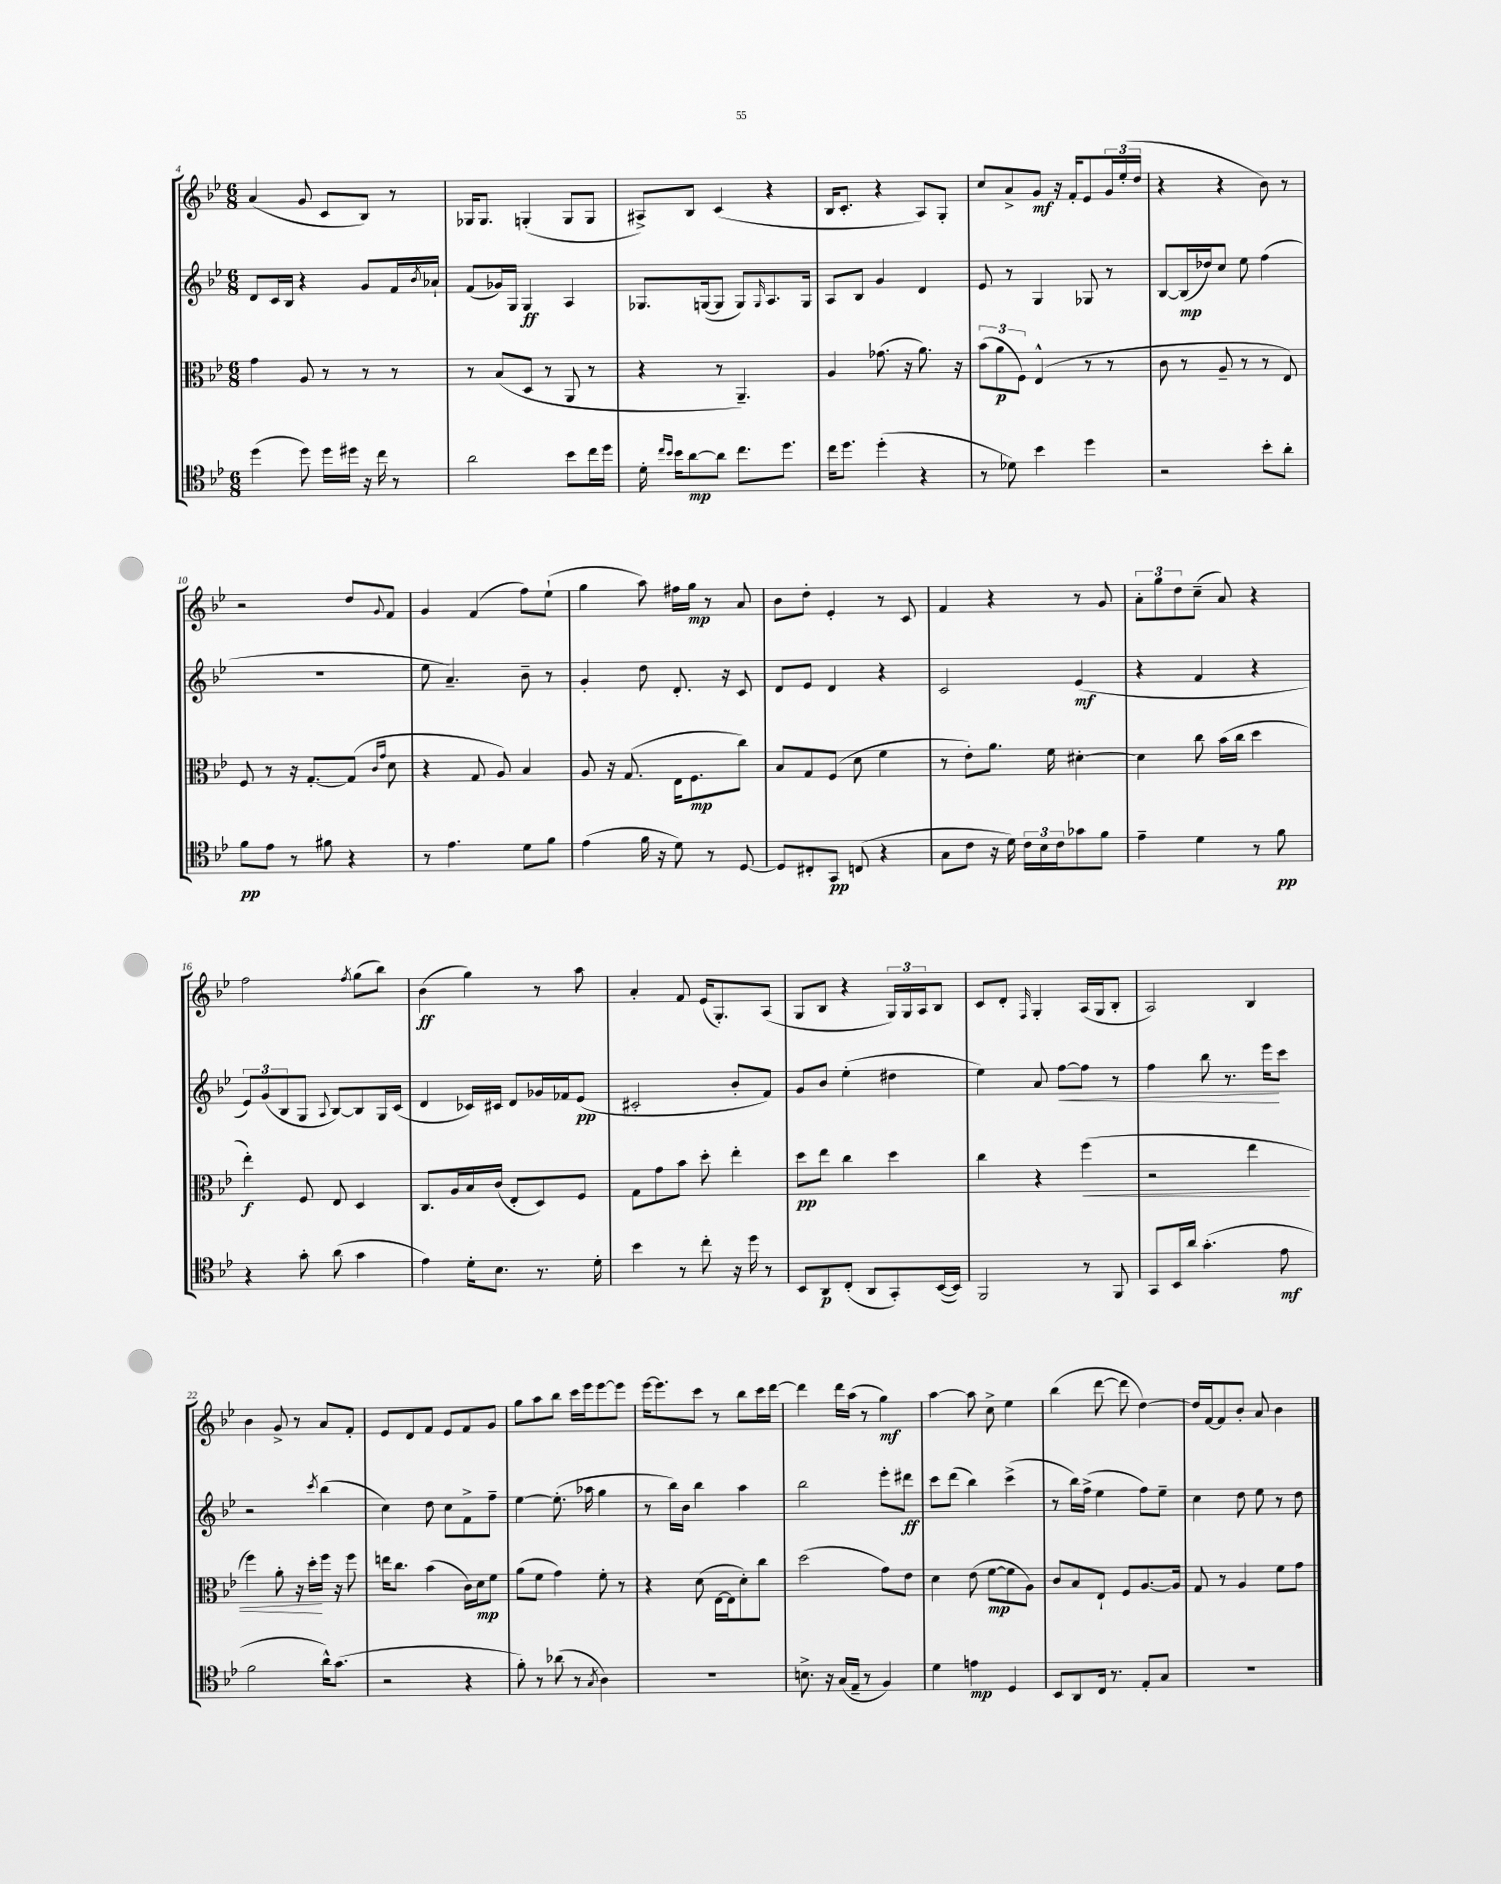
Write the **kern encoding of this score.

**kern	**dynam	**kern	**dynam	**kern	**dynam	**kern	**dynam
*part4	*part4	*part3	*part3	*part2	*part2	*part1	*part1
*staff4	*staff4	*staff3	*staff3	*staff2	*staff2	*staff1	*staff1
*clefC4	*	*clefC3	*	*clefG2	*	*clefG2	*
*k[b-e-]	*	*k[b-e-]	*	*k[b-e-]	*	*k[b-e-]	*
*M6/8	*	*M6/8	*	*M6/8	*	*M6/8	*
=4	=4	=4	=4	=4	=4	=4	=4
(4dd\	.	4g\	.	8d/L	.	(4a/	.
.	.	.	.	16c/L	.	.	.
.	.	.	.	16B-/JJ	.	.	.
8dd\)	.	8A/	.	4r	.	8g/	.
16dd\LL	.	8r	.	.	.	8c/L	.
16dd#X\JJ	.	.	.	.	.	.	.
16r	.	8r	.	8g/L	.	8B-/J)	.
16cc\	.	.	.	.	.	.	.
8r	.	8r	.	16f/L	.	8r	.
.	.	.	.	8qb-/	.	.	.
.	.	.	.	16a-X`/JJ	.	.	.
=5	=5	=5	=5	=5	=5	=5	=5
2a\	.	8r	.	(8f/L	.	16G-X/KL	.
.	.	.	.	.	.	8.G-/J	.
.	.	(8B-/L	.	16g-X/L)	.	.	.
.	.	.	.	16G/JJ	.	.	.
.	.	8D/J	.	4G/	ff	(4Gn'/	.
.	.	8r	.	.	.	.	.
8b-\L	.	8AA/	.	4A/	.	8G/L	.
16cc\L	.	8r	.	.	.	8G/J	.
16dd\JJ	.	.	.	.	.	.	.
=6	=6	=6	=6	=6	=6	=6	=6
16d'\	.	4r	.	8.G-X/L	.	8A#X^/L)	.
16qqcc/LL	.	.	.	.	.	.	.
16qqb-/JJ	.	.	.	.	.	.	.
16b-\KL	.	.	.	.	.	.	.
[8a\	mp	.	.	.	.	8B-/J	.
.	.	.	.	([16Gn/k	.	.	.
8a\J]	.	8r	.	8G/J]	.	(4c/	.
8.cc\L	.	4.AA~/)	.	8G/L)	.	.	.
.	.	.	.	16qqG/	.	.	.
.	.	.	.	8.A/	.	4r	.
8.dd\J	.	.	.	.	.	.	.
.	.	.	.	16G/Jk	.	.	.
=7	=7	=7	=7	=7	=7	=7	=7
16cc\KL	.	4A/	.	8A/L	.	16B-/KL	.
8.dd\J	.	.	.	.	.	8.c'/J	.
.	.	.	.	8B-/J	.	.	.
(4dd'\	.	(8.g-X\	.	4g/	.	4r	.
.	.	16r	.	.	.	.	.
4r	.	8.a\)	.	4d/	.	8A/L)	.
.	.	.	.	.	.	8G'/J	.
.	.	16r	.	.	.	.	.
=8	=8	=8	=8	=8	=8	=8	=8
8r	.	(12b-\L	.	8e-/	.	8cc/L	.
.	.	12a\	p	.	.	.	.
8d-X\)	.	.	.	8r	.	8a^/	.
.	.	12F\J)	.	.	.	.	.
4b-\	.	(4E-^^/	.	4G/	.	8g/J	mf
.	.	.	.	.	.	16r	.
.	.	.	.	.	.	16f'/KL	.
4dd\	.	8r	.	8G-X/	.	8e-/	.
.	.	8r	.	8r	.	24g/L	.
.	.	.	.	.	.	(24ee-'/	.
.	.	.	.	.	.	24dd/JJ	.
=9	=9	=9	=9	=9	=9	=9	=9
2r	.	8c\	.	[8B-/L	.	4r	.
.	.	8r	.	(16B-/L]	mp	.	.
.	.	.	.	16dd-X/J)	.	.	.
.	.	8A~/	.	8cc/J	.	4r	.
.	.	8r	.	8ee-\	.	.	.
8b-'\L	.	8r	.	(4ff\	.	8b-\)	.
8a'\J	.	8E-/)	.	.	.	8r	.
!!LO:LB:g=z
=10	=10	=10	=10	=10	=10	=10	=10
8f\L	pp	8F/	.	2.r	.	2r	.
8e-\J	.	8r	.	.	.	.	.
8r	.	16r	.	.	.	.	.
.	.	[8.G'/L	.	.	.	.	.
8f#X\	.	.	.	.	.	.	.
4r	.	(8G/J]	.	.	.	8dd/L	.
.	.	16qqc/LL	.	.	.	.	.
.	.	16qqg/JJ	.	.	.	8qqg/	.
.	.	8d\	.	.	.	8f/J	.
=11	=11	=11	=11	=11	=11	=11	=11
8r	.	4r	.	8ee-\	.	4g/	.
4.e-\	.	.	.	4.a~/)	.	.	.
.	.	8G/	.	.	.	(4f/	.
.	.	8A/)	.	.	.	.	.
8d\L	.	4B-/	.	8b-~\	.	8ff\L)	.
8f\J	.	.	.	8r	.	(8ee-`\J	.
=12	=12	=12	=12	=12	=12	=12	=12
(4e-\	.	8A/	.	4g'/	.	4gg\	.
.	.	16r	.	.	.	.	.
.	.	(8.G/	.	.	.	.	.
16f\	.	.	.	8dd\	.	8aa\)	.
16r	.	.	.	.	.	.	.
8d\)	.	16E-\KL	.	8.d'/	.	16ff#X\LL	.
.	.	8.F\	mp	.	.	16gg\JJ	mp
8r	.	.	.	.	.	8r	.
.	.	.	.	16r	.	.	.
[8D/	.	8cc\J)	.	8c/	.	8a/	.
=13	=13	=13	=13	=13	=13	=13	=13
8D/L]	.	8B-/L	.	8d/L	.	8b-\L	.
8C#X'/	.	8G/	.	8e-/J	.	8dd'\J	.
8GG/J	pp	(8F/J	.	4d/	.	4e-'/	.
(8Cn/	.	8d\	.	.	.	.	.
4r	.	4f\	.	4r	.	8r	.
.	.	.	.	.	.	8c/	.
=14	=14	=14	=14	=14	=14	=14	=14
8G\L	.	8r	.	2c/	.	4f/	.
8c\J	.	8e-'\L)	.	.	.	.	.
16r	.	8.a\J	.	.	.	4r	.
16d\)	.	.	.	.	.	.	.
24c\LL	.	.	.	.	.	.	.
24B-\	.	.	.	.	.	.	.
.	.	16f\	.	.	.	.	.
24c\J	.	.	.	.	.	.	.
8g-X\	.	[4d#X'\	.	(4e-/	mf	8r	.
8f\J	.	.	.	.	.	8g/	.
=15	=15	=15	=15	=15	=15	=15	=15
4e-~\	.	4d#\]	.	4r	.	12a'\L	.
.	.	.	.	.	.	12gg\	.
.	.	.	.	.	.	12dd\	.
4d\	.	8cc\	.	4f/	.	(8cc~\J	.
.	.	(16b-\LL	.	.	.	8a/)	.
.	.	16cc\JJ	.	.	.	.	.
8r	.	4dd\	.	4r	.	4r	.
8f\	pp	.	.	.	.	.	.
!!LO:LB:g=z
=16	=16	=16	=16	=16	=16	=16	=16
4r	.	4ee-'\)	f	12e-/L)	.	2ff\	.
.	.	.	.	(12g/	.	.	.
.	.	.	.	12B-/	.	.	.
8g'\	.	8F/	.	8G/J	.	.	.
.	.	.	.	8qqA/	.	.	.
(8a\	.	8E-/	.	[8B-/L)	.	.	.
.	.	.	.	.	.	8qff/	.
4g\	.	4D/	.	8B-/]	.	(8gg\L	.
.	.	.	.	16G/L	.	8bb-\J)	.
.	.	.	.	(16c/JJ	.	.	.
=17	=17	=17	=17	=17	=17	=17	=17
4e-\)	.	8.C/L	.	4d/	.	(4b-\	ff
.	.	16A/L	.	.	.	.	.
16d'\KL	.	16B-/	.	16c-X/LL)	.	4gg\)	.
8.B-\J	.	(16c/JJ	.	16c#X/JJ	.	.	.
.	.	8E-'/L	.	8d/L	.	.	.
8.r	.	8D/)	.	16g-X/L	.	8r	.
.	.	.	.	16f-X/J	.	.	.
.	.	8F/J	.	(8e-/J	pp	8aa\	.
16d'\	.	.	.	.	.	.	.
=18	=18	=18	=18	=18	=18	=18	=18
4b-\	.	8G\L	.	2c#X'/	.	4a'/	.
.	.	8g\	.	.	.	.	.
8r	.	8b-\J	.	.	.	8f/	.
8cc'\	.	8dd'\	.	.	.	(16e-/KL	.
.	.	.	.	.	.	8.G'/)	.
16r	.	4ee-'\	.	8b-'/L	.	.	.
16dd\	.	.	.	.	.	.	.
8r	.	.	.	8f/J)	.	(8A/J	.
=19	=19	=19	=19	=19	=19	=19	=19
8BB-/L	.	8dd\L	pp	8g/L	.	8G/L	.
8AA/	p	8ee-\J	.	8b-/J	.	8B-/J	.
(8C'/J	.	4cc\	.	(4ee-'\	.	4r	.
8AA/L	.	.	.	.	.	.	.
8GG'/)	.	4dd\	.	4dd#X\	.	24G/LL)	.
.	.	.	.	.	.	24G/	.
.	.	.	.	.	.	24A/J	.
([16BB-/L	.	.	.	.	.	8B-/J	.
16BB-/JJ])	.	.	.	.	.	.	.
=20	=20	=20	=20	=20	=20	=20	=20
2FF/	.	4cc\	.	4ee-\)	.	8c/L	.
.	.	.	.	.	.	8d'/J	.
.	.	.	.	.	.	16qqF/	.
.	.	4r	.	8a/	.	4G'/	.
!	!	!	!	!	!LO:HP:b	!	!
.	.	.	.	[8ff\L	<	.	.
!	!	!	!LO:HP:b	!	!	!	!
8r	.	(4ff\	<	8ff\J]	.	(16A/LL	.
.	.	.	.	.	.	16G/J	.
8FF/	.	.	.	8r	.	8B-'/J	.
=21	=21	=21	=21	=21	=21	=21	=21
8GG/L	.	2r	.	4ff\	.	2A/)	.
16BB-/L	.	.	.	.	.	.	.
16a/JJ	.	.	.	.	.	.	.
(4.g'\	.	.	.	8bb-\	.	.	.
.	.	.	.	8.r	.	.	.
.	.	4ee-\	.	.	.	4B-/	.
.	.	.	.	16eee-\KL	.	.	.
8e-\	mf	.	.	8ccc\J	[	.	.
!!LO:LB:g=z
=22	=22	=22	=22	=22	=22	=22	=22
2f\	.	4ff\)	.	2r	.	4b-\	.
.	.	8a'\	.	.	.	8g^/	.
.	.	16r	.	.	.	8r	.
.	.	16dd'\LL	.	.	.	.	.
.	.	.	.	8qccc/	.	.	.
16a^^\KL)	.	16ff\JJ	[	(4bb-\	.	8a/L	.
(8.g\J	.	16r	.	.	.	.	.
.	.	8ff\	.	.	.	8f'/J	.
=23	=23	=23	=23	=23	=23	=23	=23
2r	.	16een\KL	.	4cc\)	.	8e-/L	.
.	.	8.cc\J	.	.	.	.	.
.	.	.	.	.	.	8d/	.
.	.	(4b-\	.	8dd\	.	8f/J	.
.	.	.	.	8cc\L	.	8e-/L	.
4r	.	16c\LL)	.	8f^\	.	8f/	.
.	.	16d\J	mp	.	.	.	.
.	.	8f\J	.	8ff~\J	.	8g/J	.
=24	=24	=24	=24	=24	=24	=24	=24
8f'\)	.	(8a\L	.	[4ee-\	.	8gg\L	.
8r	.	8f\J	.	.	.	8aa\	.
(8a-X\	.	4g\)	.	(8.ee-'\]	.	8bb-\J	.
8r	.	.	.	.	.	16ccc\LL	.
.	.	.	.	16aa-X\	.	16eee-\J	.
8qG/	.	.	.	.	.	.	.
4A\)	.	8f'\	.	4gg\	.	[8eee-\	.
.	.	8r	.	.	.	8eee-\J]	.
=25	=25	=25	=25	=25	=25	=25	=25
2.r	.	4r	.	8r	.	[16eee-\KL	.
.	.	.	.	.	.	8.eee-\]	.
.	.	.	.	16bb-\LL)	.	.	.
.	.	.	.	16b-\JJ	.	.	.
.	.	(8d\	.	4bb-\	.	8ccc\J	.
.	.	[16E-\LL	.	.	.	8r	.
.	.	16E-\J]	.	.	.	.	.
.	.	8d'\)	.	4aa\	.	8bb-\L	.
.	.	8cc\J	.	.	.	16ccc\L	.
.	.	.	.	.	.	[16ddd\JJ	.
=26	=26	=26	=26	=26	=26	=26	=26
8.Bn^\	.	(2dd\	.	2bb-\	.	4ddd\]	.
16r	.	.	.	.	.	.	.
(16G/LL	.	.	.	.	.	16ddd\LL	.
16E-~/JJ	.	.	.	.	.	(16aa\JJ	.
8r	.	.	.	.	.	8r	.
4F/)	.	8g\L)	.	8eee-'\L	.	4gg\)	mf
.	.	8e-\J	.	8ddd#X\J	ff	.	.
=27	=27	=27	=27	=27	=27	=27	=27
4d\	.	4d\	.	8ccc\L	.	[4aa\	.
.	.	.	.	(8ddd\J	.	.	.
4en\	mp	(8e-\	.	4bb-\)	.	8aa\]	.
.	.	[8f\L	mp	.	.	8cc^\	.
4D/	.	8f\]	.	(4ccc^\	.	4ee-\	.
.	.	8A\J)	.	.	.	.	.
=28	=28	=28	=28	=28	=28	=28	=28
8BB-/L	.	8c/L	.	8r	.	(4bb-\	.
8AA/	.	8B-/	.	16bb-\LL)	.	.	.
.	.	.	.	(16ff^\JJ	.	.	.
16C/Jk	.	8E-`/J	.	4ee-\	.	[8ddd\	.
8.r	.	.	.	.	.	.	.
.	.	8F/L	.	.	.	8ddd\]	.
8E-'/L	.	[8.A/	.	8ff\L)	.	[4dd\)	.
8G/J	.	.	.	8ee-~\J	.	.	.
.	.	16A/Jk]	.	.	.	.	.
=29	=29	=29	=29	=29	=29	=29	=29
2.r	.	8G/	.	4cc\	.	16dd/LL]	.
.	.	.	.	.	.	[16f/J	.
.	.	8r	.	.	.	8f/]	.
.	.	4A/	.	8dd\	.	8b-'/J	.
.	.	.	.	8ee-\	.	8a/	.
.	.	8f\L	.	8r	.	4b-\	.
.	.	8g\J	.	8dd\	.	.	.
==	==	==	==	==	==	==	==
*-	*-	*-	*-	*-	*-	*-	*-
